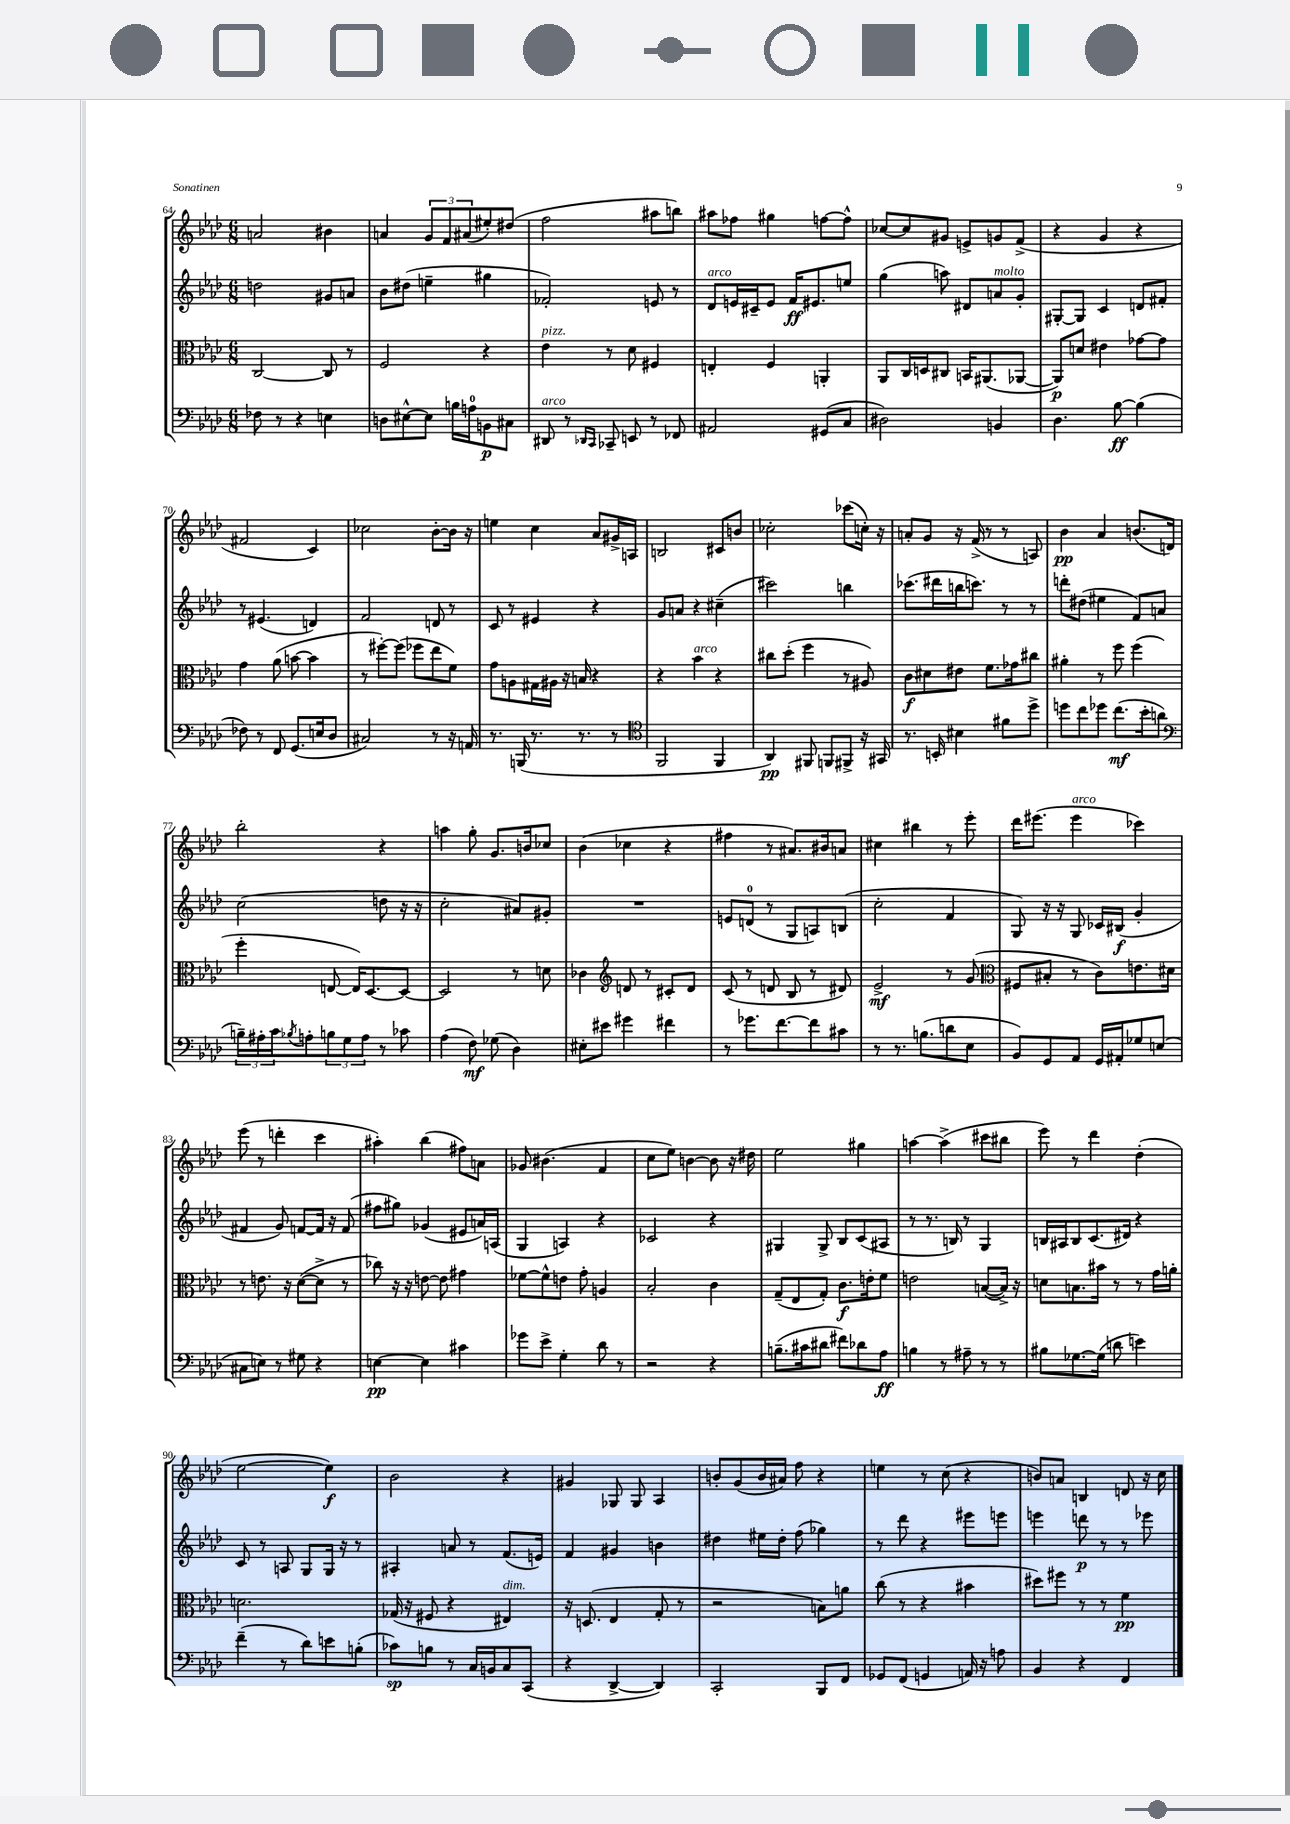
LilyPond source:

<<
\new StaffGroup <<
\new Staff = "s0" {
    \clef treble \key aes \major \numericTimeSignature \time 6/8
    a'2 bis'4 |
    a'4 \tuplet 3/2 { g'8 f'8 ais'8( } eis''8-.) dis''8( |
    f''2 ais''8 b''8) |
    ais''8 fes''8 gis''4 f''8~ f''8-^ |
    ces''8~ ces''8 gis'8 e'8-> g'8 f'8->( |
    r4 g'4 r4 |
    fis'2 c'4) |
    ces''2 bes'8~-. bes'16 r16 |
    e''4 c''4 aes'8 gis'16-> a16 |
    b2 cis'8 b'8 |
    ces''2-. ces'''8( c''16-.) r16 |
    a'8-. g'8 r16 f'16->( r8 r8 a8) |
    bes'4\pp aes'4 b'8.( d'16) |
    bes''2-. r4 |
    a''4 g''8-. g'8. b'16 ces''8 |
    bes'4( ces''4 r4 |
    fis''4 r8 ais'8.) bis'16 a'8 |
    cis''4 bis''4 r8 ees'''8-. |
    des'''16 eis'''8.( eis'''4^\markup { \italic "arco" } ces'''4) |
    ees'''8( r8 d'''4-. c'''4 |
    ais''4-.) bes''4( fis''8) a'8 |
    ges'8 bis'4.( f'4 |
    c''8 ees''8) b'4~ b'8 r16 dis''16 |
    ees''2 gis''4 |
    a''4~ a''4->( cis'''8 bis''8 |
    ees'''8) r8 des'''4 des''4-.( |
    ees''2~ ees''4\f) |
    bes'2 r4 |
    gis'4 ges8 ges8 aes4 |
    b'8-. g'8( b'16 ais'16) f''8 r4 |
    e''4 r8 c''8( r4 |
    b'8) a'8 b4 d'8 r16 c''16 \bar "|." |
}
\new Staff = "s1" {
    \clef treble \key aes \major \numericTimeSignature \time 6/8
    d''2 gis'8 a'8 |
    bes'8 dis''8( e''4-- gis''4 |
    fes'2-.) e'8 r8 |
    des'8^\markup { \italic "arco" } e'16 cis'16-- e'8 f'16\ff eis'8. e''8 |
    g''4( a''8) dis'8 a'8^\markup { \italic "molto" } g'8-. |
    gis8~-. gis8 c'4 d'8 fis'8-. |
    r8 eis'4.( d'4) |
    f'2 d'8 r8 |
    c'8 r8 eis'4 r4 |
    g'8 a'8 r4 cis''4--( |
    cis'''2) b''4 |
    ces'''8.( dis'''16 b''16 c'''8.) r8 r8 |
    d'''8-. dis''8( eis''4 f'8) a'8 |
    c''2( d''8 r16 r16 |
    c''2-. ais'8) gis'8-. |
    R2. |
    e'8 d'8-0( r8 g8 a8) b8( |
    c''2-. f'4 |
    g8) r16 r16 g8 ces'16 bis16\f( g'4-. |
    fis'4 g'8) f'8~ f'16 r16 f'8( |
    fis''8 gis''8) ges'4( eis'8 a'16) a16( |
    g4 a4) r4 |
    ces'2 r4 |
    gis4 gis8-> bes8 c'8( ais8 |
    r8 r8. b16) r8 g4 |
    b16 ais16 b8 c'8.( dis'16) r4 |
    c'8 r8 a8 g8 g16 r16 r8 |
    ais4-. a'8 r8 f'8.( e'16) |
    f'4 gis'4 b'4 |
    dis''4 eis''16 dis''16-. f''8( ges''4) |
    r8 des'''8 r4 eis'''8 e'''8 |
    e'''4 d'''8\p r8 r8 ees'''8 \bar "|." |
}
\new Staff = "s2" {
    \clef alto \key aes \major \numericTimeSignature \time 6/8
    c2~ c8 r8 |
    f2 r4 |
    ees'4^\markup { \italic "pizz." } r8 des'8 fis4 |
    e4-. f4 a,4-. |
    aes,8 c16 d16 cis8 b,16 ais,8.( aes,8~ |
    aes,8\p) d'8 eis'4 ges'8~ ges'8 |
    g'4 aes'8( b'8~ b'4 |
    r8 fis''8~-.) fis''8( fes''8 ees''8 f'8) |
    g'8 a8 gis16 ais16 r16 b16 r4 |
    r4 bes'4^\markup { \italic "arco" } r4 |
    cis''8 des''8-.( f''4 r8 ais8) |
    c'8\f dis'8 eis'8 f'8. ges'16 cis''8 |
    ais'4-. r8 f''8 f''4( |
    f''4-. e8~ e16) des8.~ des8~ |
    des2 r8 d'8 |
    ces'4 \clef treble d'8 r8 cis'8-. d'8 |
    c'8( r8 d'8 bes8 r8 dis'8) |
    ees'2->\mf r8 g'8( |
    \clef alto fis8 bis8-. r8 c'8) e'8. dis'16 |
    r8 e'8. r16 des'8~( des'8-> r8 |
    ces''8) r16 r16 e'8~ e'8 gis'4 |
    fes'8~ fes'8-^ e'8 g'8-. a4 |
    bes2-. c'4 |
    g8--( ees8 g8-.) c'8.\f e'16-. f'8 |
    e'2 b8~( b16->) r16 |
    d'8 b8. bis'16 r8 r8 g'16 a'16-. |
    d'2. |
    ges16( r16 fis8 r4 eis4^\markup { \italic "dim." }) |
    r16 d8.( ees4 g8-. r8 |
    r2 b8) a'8 |
    c''8( r8 r4 bis'4 |
    dis''8) fis''8 r8 r8 f'4\pp \bar "|." |
}
\new Staff = "s3" {
    \clef bass \key aes \major \numericTimeSignature \time 6/8
    fes8 r8 r4 e4 |
    d8 eis8~-^ eis8 b16 a16-0 b,8\p cis8 |
    dis,8^\markup { \italic "arco" } r8 \grace { des,16 c,16 } ces,8-- e,8 r8 fes,8 |
    ais,2 gis,8( c8 |
    dis2) b,4 |
    des4. bes8~\ff bes4( |
    fes8) r8 f,8 g,8.( e16 des8 |
    cis2) r8 r16 a,16 |
    r8. b,,16( r8. r8. r8 |
    \clef tenor f,2 f,4 |
    aes,4\pp) fis,8 f,8 fis,8-> r16 gis,16 |
    r8. b,16-. bis4 fis'8 des''8-> |
    d''8 c''8 des''8 c''8.\mf( bes'16-. a'8 |
    \clef bass \tuplet 3/2 { b16--) ais16-. c'16 } \acciaccatura { bes8 } a8-. \tuplet 3/2 { b8 g8 a8 } r8 ces'8 |
    aes4( f8\mf) ges8( des4) |
    eis8-. eis'8 gis'4 fis'4 |
    r8 ges'8. f'8.~ f'8 cis'8 |
    r8 r8. b8.( d'8 ees8 |
    bes,8) g,8 aes,8 g,16 ais,16-. ges8 e8( |
    cis8 e8) r8 gis8 r4 |
    e4~\pp e4 cis'4 |
    ges'8 ees'8-> g4-. des'8 r8 |
    r2 r4 |
    b8.--( cis'16 dis'8 fis'8) des'8 aes8\ff |
    b4 r8 ais8-- r8 r8 |
    bis8 ges8.~ ges16( d'8 e'4) |
    f'4--( r8 des'8) e'8 b8-.( |
    ces'8\sp) b8 r8 c16 b,16 c8 c,8( |
    r4 des,4~-> des,4) |
    c,2-. bes,,8 f,8 |
    ges,8 f,8( g,4 a,16) r16 a8 |
    bes,4 r4 f,4 \bar "|." |
}
>>
>>
\layout { \context { \Score currentBarNumber = #64 } }
